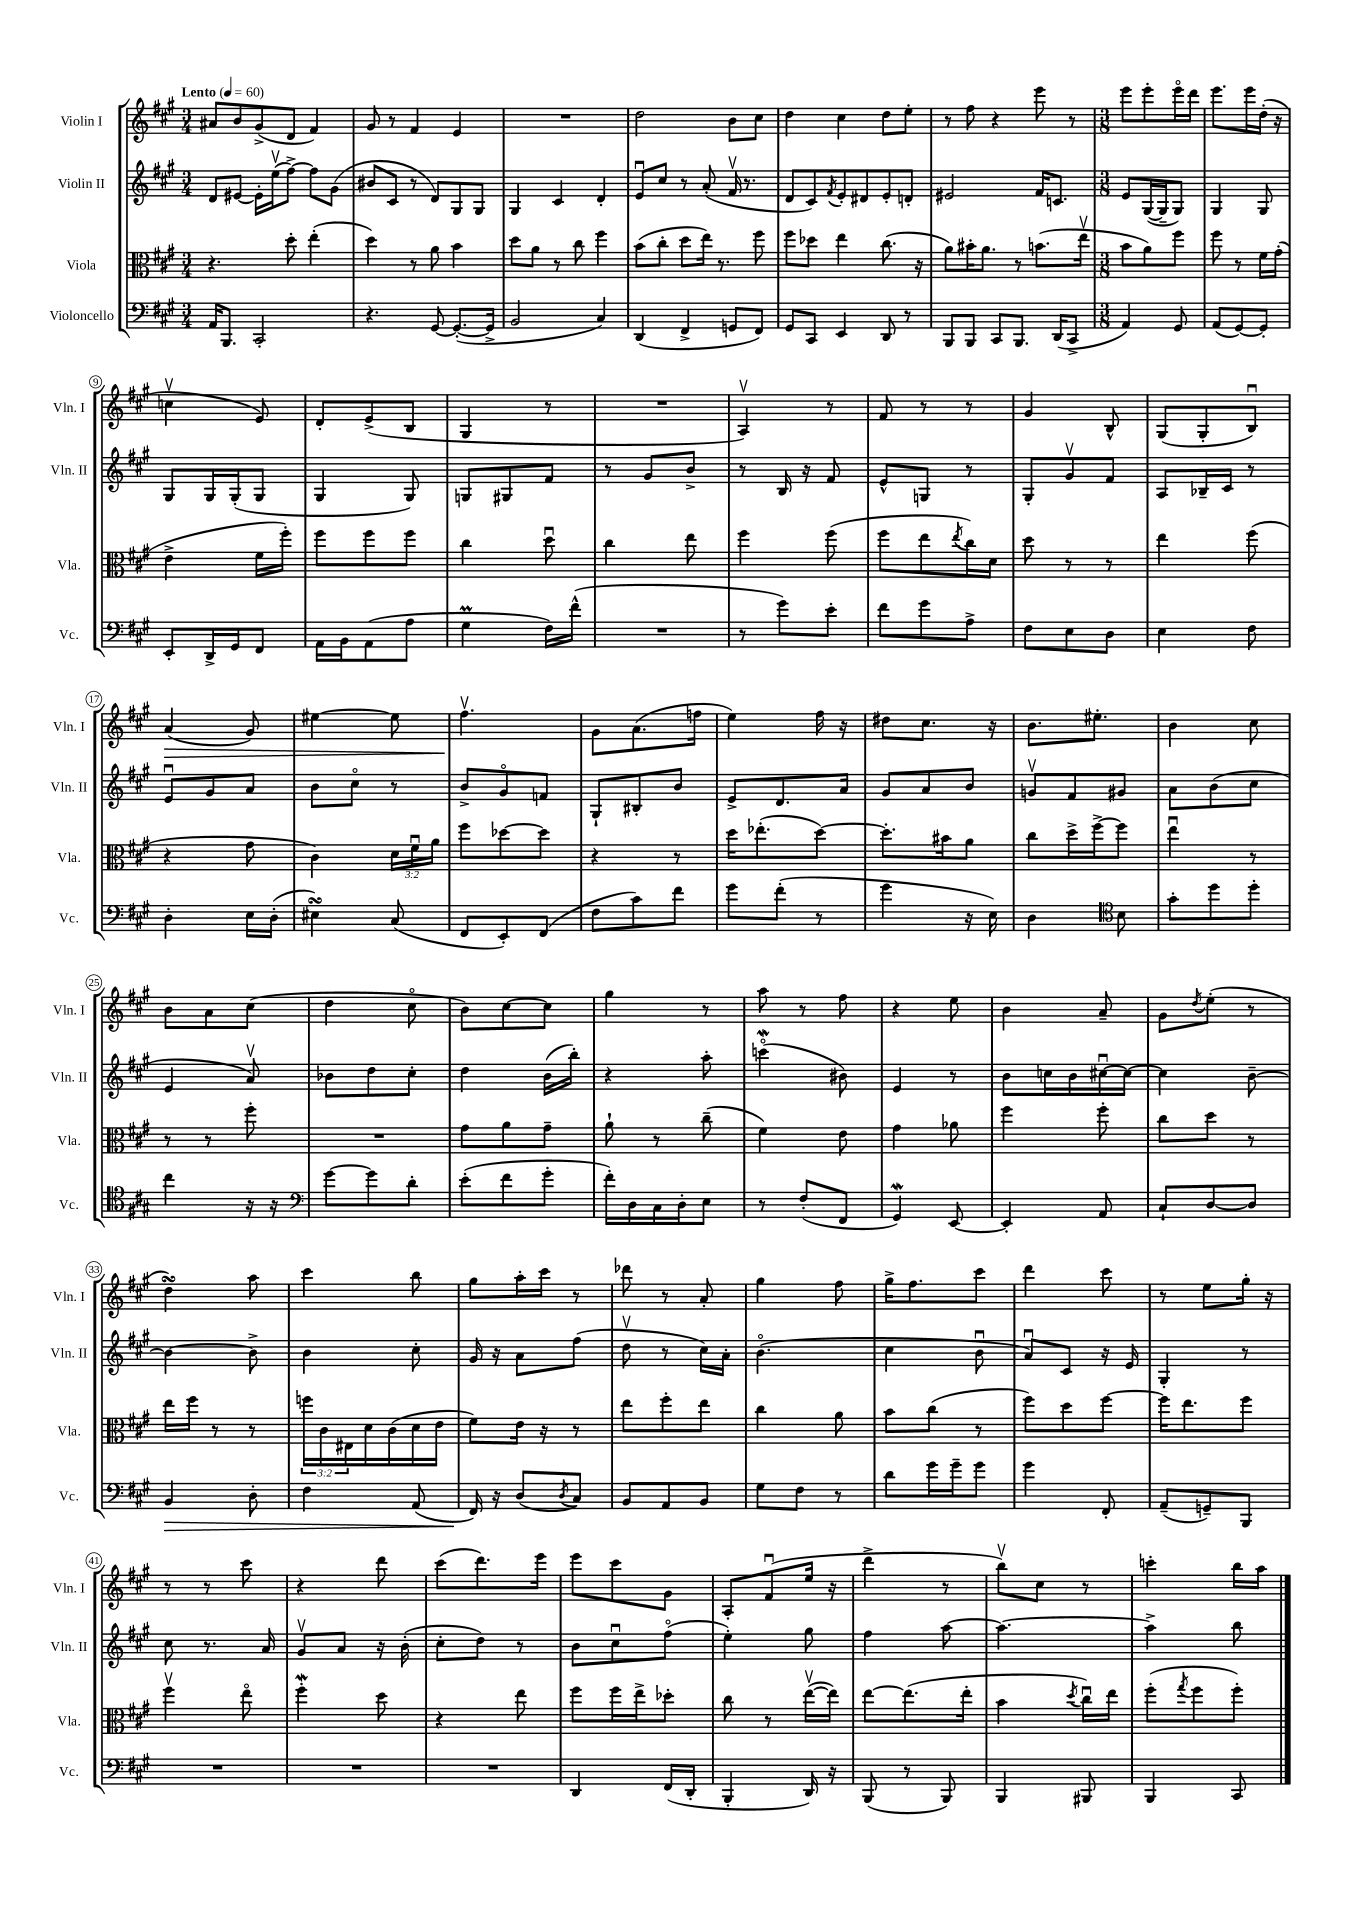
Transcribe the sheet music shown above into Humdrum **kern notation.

**kern	**dynam	**kern	**kern	**kern	**dynam
*part4	*part4	*part3	*part2	*part1	*part1
*staff4	*staff4	*staff3	*staff2	*staff1	*staff1
*I"Violoncello	*	*I"Viola	*I"Violin II	*I"Violin I	*
*I'Vc.	*	*I'Vla.	*I'Vln. II	*I'Vln. I	*
*clefF4	*	*clefC3	*clefG2	*clefG2	*
*k[f#c#g#]	*	*k[f#c#g#]	*k[f#c#g#]	*k[f#c#g#]	*
*M3/4	*	*M3/4	*M3/4	*M3/4	*
*MM60	*	*MM60	*MM60	*MM60	*
=1	=1	=1	=1	=1	=1
!	!	!	!	!LO:TX:a:B:t=Lento	!
16AA/KL	.	4.r	8d/L	8a#X/L	.
8.BBB/J	.	.	.	.	.
.	.	.	[8e#X/J	8b/	.
2CC#'/	.	.	16e#'\LL]	(8g#^/	.
.	.	.	(16eev\J	.	.
.	.	8dd'\	[8ff#^\J)	8d/J	.
.	.	(4ee'\	8ff#\L]	4f#/)	.
.	.	.	(8g#\J	.	.
=2	=2	=2	=2	=2	=2
4.r	.	4dd\)	8b#X/L	8g#/	.
.	.	.	8c#/J	8r	.
.	.	8r	8r	4f#/	.
[8GG#/	.	8a\	8d/L)	.	.
(8.GG#'/L_	.	4b\	8G#/	4e/	.
.	.	.	8G#/J	.	.
16GG#^/Jk]	.	.	.	.	.
=3	=3	=3	=3	=3	=3
2BB/	.	8dd\L	4G#/	2.r	.
.	.	8a\J	.	.	.
.	.	8r	4c#/	.	.
.	.	8cc#\	.	.	.
4C#/)	.	4ff#\	4d'/	.	.
=4	=4	=4	=4	=4	=4
(4DD/	.	(8b\L	8eu/L	2dd\	.
.	.	8cc#'\J	8cc#/J	.	.
4FF#^/	.	8dd\L	8r	.	.
.	.	16ee\Jk)	(8a'/	.	.
.	.	8.r	.	.	.
8GGn/L	.	.	16f#v/	8b\L	.
.	.	.	8.r	.	.
8FF#/J)	.	8ff#\	.	8cc#\J	.
=5	=5	=5	=5	=5	=5
8GG#/L	.	8ff#\L	8d/L	4dd\	.
8CC#/J	.	8dd-X\J	8c#/)	.	.
.	.	.	8qf#/	.	.
4EE/	.	4ee\	8e'/	4cc#\	.
.	.	.	8d#X/	.	.
8DD/	.	(8.cc#\	8e'/	8dd\L	.
8r	.	.	8dn'/J	8ee'\J	.
.	.	16r	.	.	.
=6	=6	=6	=6	=6	=6
8BBB/L	.	8a\L)	2e#X/	8r	.
8BBB/J	.	16b#X'\K	.	8ff#\	.
.	.	8.a\J	.	.	.
8CC#/L	.	.	.	4r	.
8.BBB/J	.	8r	.	.	.
.	.	(8.bn\L	16f#/KL	8eee\	.
(16DD/KL	.	.	8.cn/J	.	.
8CC#^/J	.	.	.	8r	.
.	.	16eev\Jk	.	.	.
=7	=7	=7	=7	=7	=7
*M3/8	*	*M3/8	*M3/8	*M3/8	*
4AA/)	.	8b\L	8e/L	8eee\L	.
.	.	8a\)	([16G#/L	8eee'\	.
.	.	.	16G#~/J]	.	.
8GG#/	.	8ff#\J	8G#/J)	16eee\L	.
.	.	.	.	16ddd\JJ	.
=8	=8	=8	=8	=8	=8
(8AA/L	.	8ff#\	4G#/	8.eee\L	.
[8GG#/)	.	8r	.	.	.
.	.	.	.	16eee\L	.
8GG#'/J]	.	16f#\LL	8G#/	(16dd'\JJ	.
.	.	(16g#'\JJ	.	16r	.
!!LO:LB:g=z
=9	=9	=9	=9	=9	=9
8EE'/L	.	4e^\	8G#/L	4ccnv\	.
16DD^/L	.	.	16G#/L	.	.
16GG#/J	.	.	(16G#'/J	.	.
8FF#/J	.	16f#\LL	8G#/J	8e/)	.
.	.	16ff#'\JJ)	.	.	.
=10	=10	=10	=10	=10	=10
16AA\LL	.	8ff#\L	4G#/	8d'/L	.
16BB\J	.	.	.	.	.
(8AA\	.	8ff#\	.	(8e^/	.
8A\J	.	8ff#\J	8G#/)	8B/J	.
=11	=11	=11	=11	=11	=11
4G#m\	.	4cc#\	8Gn/L	4G#/	.
.	.	.	8G#X/	.	.
16F#\LL)	.	8ddu\	8f#/J	8r	.
(16f#^^\JJ	.	.	.	.	.
=12	=12	=12	=12	=12	=12
4.r	.	4cc#\	8r	4.r	.
.	.	.	8g#/L	.	.
.	.	8ee\	8b^/J	.	.
=13	=13	=13	=13	=13	=13
8r	.	4ff#\	8r	4Av/)	.
8g#\L)	.	.	16B/	.	.
.	.	.	16r	.	.
8e'\J	.	(8ff#\	8f#/	8r	.
=14	=14	=14	=14	=14	=14
8f#\L	.	8ff#\L	8e^^/L	8f#/	.
8g#\	.	8ee\	8Gn/J	8r	.
.	.	8qee/	.	.	.
8A^\J	.	16cc#\L)	8r	8r	.
.	.	16d\JJ	.	.	.
=15	=15	=15	=15	=15	=15
8F#\L	.	8dd\	8G#'/L	4g#/	.
8E\	.	8r	8g#v/	.	.
8D\J	.	8r	8f#/J	8B^^/	.
=16	=16	=16	=16	=16	=16
4E\	.	4ee\	8A/L	(8G#/L	.
.	.	.	16B-X~/L	8G#'/	.
.	.	.	16c#/JJ	.	.
8F#\	.	(8ff#\	8r	8Bu/J)	.
!!LO:LB:g=z
=17	=17	=17	=17	=17	=17
!	!	!	!	!	!LO:HP:b
4D'\	.	4r	8eu/L	(4a/	>
.	.	.	8g#/	.	.
16E\LL	.	8g#\	8a/J	8g#/)	.
(16D'\JJ	.	.	.	.	.
=18	=18	=18	=18	=18	=18
4E#XsSsS\)	.	4c#\)	8b\L	[4ee#X\	.
.	.	.	8cc#\J	.	.
(8C#/	.	24d\LL	8r	8ee#\]	.
.	.	24f#u\	.	.	.
.	.	24a\JJ	.	.	.
=19	=19	=19	=19	=19	=19
8FF#/L	.	8ff#\L	8b^/L	4.ff#v\	.
8EE'/)	.	[8dd-X\	8g#/	.	.
(8FF#/J	.	8dd-\J]	8fn/J	.	.
.	.	.	.	.	]
=20	=20	=20	=20	=20	=20
8F#\L	.	4r	8G#`/L	8g#\L	.
8c#\)	.	.	8B#X'/	(8.a\	.
8f#\J	.	8r	8b/J	.	.
.	.	.	.	16ffn\Jk	.
=21	=21	=21	=21	=21	=21
8g#\L	.	16dd\KL	8e^/L	4ee\)	.
.	.	(8.ee-X'\	.	.	.
(8f#'\J	.	.	8.d/	.	.
8r	.	[8dd\J)	.	16ff#\	.
.	.	.	16a/Jk	16r	.
=22	=22	=22	=22	=22	=22
4g#\	.	8.dd'\L]	8g#/L	8dd#X\L	.
.	.	.	8a/	8.cc#\J	.
.	.	16b#X\k	.	.	.
16r	.	8a\J	8b/J	.	.
16E\)	.	.	.	16r	.
=23	=23	=23	=23	=23	=23
4D\	.	8cc#\L	8gnv/L	8.b\L	.
.	.	16dd^\L	8f#/	.	.
.	.	[16ff#^\J	.	8.ee#X'\J	.
*clefC4	*	*	*	*	*
8B\	.	8ff#\J]	8g#X/J	.	.
=24	=24	=24	=24	=24	=24
8g#'\L	.	4eeu\	8a\L	4b\	.
8dd\	.	.	(8b\	.	.
8dd'\J	.	8r	8cc#\J	8cc#\	.
!!LO:LB:g=z
=25	=25	=25	=25	=25	=25
4cc#\	.	8r	4e/	8b\L	.
.	.	8r	.	8a\	.
16r	.	8ff#'\	8av/)	(8cc#\J	.
16r	.	.	.	.	.
=26	=26	=26	=26	=26	=26
*clefF4	*	*	*	*	*
[8g#\L	.	4.r	8b-X\L	4dd\	.
8g#\]	.	.	8dd\	.	.
8d'\J	.	.	8cc#'\J	8cc#\	.
=27	=27	=27	=27	=27	=27
(8e'\L	.	8g#\L	4dd\	8b\L)	.
8f#\	.	8a\	.	[8cc#\	.
8g#'\J	.	8g#~\J	(16b\LL	8cc#\J]	.
.	.	.	16bb'\JJ)	.	.
=28	=28	=28	=28	=28	=28
16f#'\LL)	.	8a`\	4r	4gg#\	.
16D\	.	.	.	.	.
16C#\	.	8r	.	.	.
16D'\J	.	.	.	.	.
8E\J	.	(8cc#~\	8aa'\	8r	.
=29	=29	=29	=29	=29	=29
8r	.	4f#\)	(4cccnw\	8aa\	.
(8F#'/L	.	.	.	8r	.
8FF#/J	.	8e\	8b#X\)	8ff#\	.
=30	=30	=30	=30	=30	=30
4GG#W/)	.	4g#\	4e/	4r	.
[8EE/	.	8a-X\	8r	8ee\	.
=31	=31	=31	=31	=31	=31
4EE'/]	.	4ff#\	8b\L	4b\	.
.	.	.	16ccn\L	.	.
.	.	.	16b\	.	.
8AA/	.	8ff#'\	[16cc#Xu\	8a~/	.
.	.	.	16cc#\JJ_	.	.
=32	=32	=32	=32	=32	=32
8C#`/L	.	8cc#\L	4cc#\]	8g#\L	.
.	.	.	.	8qdd/	.
[8D/	.	8dd\J	.	(8ee'\J	.
8D/J]	.	8r	[8b~\	8r	.
!!LO:LB:g=z
=33	=33	=33	=33	=33	=33
!	!LO:HP:b	!	!	!	!
4BB/	>	16ee\LL	4b\_	4ddsSSs\)	.
.	.	16ff#\JJ	.	.	.
.	.	8r	.	.	.
8D'\	.	8r	8b^\]	8aa\	.
=34	=34	=34	=34	=34	=34
4F#\	.	24ffn\LL	4b\	4ccc#\	.
.	.	24c#\	.	.	.
.	.	24E#X\	.	.	.
.	.	16d\	.	.	.
.	.	(16c#\	.	.	.
(8AA/	.	16d\	8cc#'\	8bb\	.
.	.	16e\JJ	.	.	.
=35	=35	=35	=35	=35	=35
16FF#/)	.	8f#\L)	16g#/	8gg#\L	.
16r	]	.	16r	.	.
(8D/L	.	16e\Jk	8a\L	16aa'\L	.
.	.	16r	.	16ccc#\JJ	.
8qD/	.	.	.	.	.
8C#/J)	.	8r	(8ff#\J	8r	.
=36	=36	=36	=36	=36	=36
8BB/L	.	8ee\L	8ddv\	8ddd-X\	.
8AA/	.	8ff#'\	8r	8r	.
8BB/J	.	8ee\J	16cc#\LL)	8a'/	.
.	.	.	16a'\JJ	.	.
=37	=37	=37	=37	=37	=37
8G#\L	.	4cc#\	(4.b\	4gg#\	.
8F#\J	.	.	.	.	.
8r	.	8a\	.	8ff#\	.
=38	=38	=38	=38	=38	=38
8d\L	.	8b\L	4cc#\	16gg#^\KL	.
.	.	.	.	8.ff#\	.
16g#\L	.	(8cc#\J	.	.	.
16g#~\J	.	.	.	.	.
8g#\J	.	8r	8bu\	8ccc#\J	.
=39	=39	=39	=39	=39	=39
4g#\	.	8ff#\L)	8au/L)	4ddd\	.
.	.	8dd\	8c#/J	.	.
8FF#'/	.	[8ff#\J	16r	8ccc#\	.
.	.	.	16e/	.	.
=40	=40	=40	=40	=40	=40
(8AA~/L	.	16ff#\KL]	4G#'/	8r	.
.	.	8.ee\	.	.	.
8GGn~/)	.	.	.	8ee\L	.
8BBB/J	.	8ff#\J	8r	16gg#'\Jk	.
.	.	.	.	16r	.
!!LO:LB:g=z
=41	=41	=41	=41	=41	=41
4.r	.	4ff#v\	8cc#\	8r	.
.	.	.	8.r	8r	.
.	.	8ee\	.	8ccc#\	.
.	.	.	16a/	.	.
=42	=42	=42	=42	=42	=42
4.r	.	4ff#W'\	8g#v/L	4r	.
.	.	.	8a/J	.	.
.	.	8dd\	16r	8ddd\	.
.	.	.	(16b'\	.	.
=43	=43	=43	=43	=43	=43
4.r	.	4r	8cc#'\L	(8ccc#\L	.
.	.	.	8dd\J)	8.ddd\)	.
.	.	8ee\	8r	.	.
.	.	.	.	16eee\Jk	.
=44	=44	=44	=44	=44	=44
4DD/	.	8ff#\L	8b\L	8eee\L	.
.	.	16ff#\L	8cc#u\	8ccc#\	.
.	.	16ee^\J	.	.	.
(16FF#/LL	.	8dd-X'\J	(8ff#\J	8g#\J	.
16DD'/JJ	.	.	.	.	.
=45	=45	=45	=45	=45	=45
4BBB'/	.	8cc#\	4ee'\)	8A'/L	.
.	.	8r	.	(8f#u/	.
16DD/)	.	([16eev\LL	8gg#\	16ee/Jk	.
16r	.	16ee\JJ])	.	16r	.
=46	=46	=46	=46	=46	=46
(8BBB/	.	[8ee\L	4ff#\	4ddd^\	.
8r	.	(8.ee\]	.	.	.
8BBB/)	.	.	[8aa\	8r	.
.	.	16ee'\Jk	.	.	.
=47	=47	=47	=47	=47	=47
4BBB/	.	4b\	4.aa\_	8bbv\L)	.
.	.	.	.	8cc#\J	.
.	.	8qdd/	.	.	.
8BBB#X/	.	16cc#u\LL)	.	8r	.
.	.	16ee\JJ	.	.	.
=48	=48	=48	=48	=48	=48
4BBB/	.	(8ff#'\L	4aa^\]	4cccn'\	.
.	.	8qgg#/	.	.	.
.	.	8ff#\	.	.	.
8CC#/	.	8ff#'\J)	8bb\	16bb\LL	.
.	.	.	.	16aa\JJ	.
==	==	==	==	==	==
*-	*-	*-	*-	*-	*-
